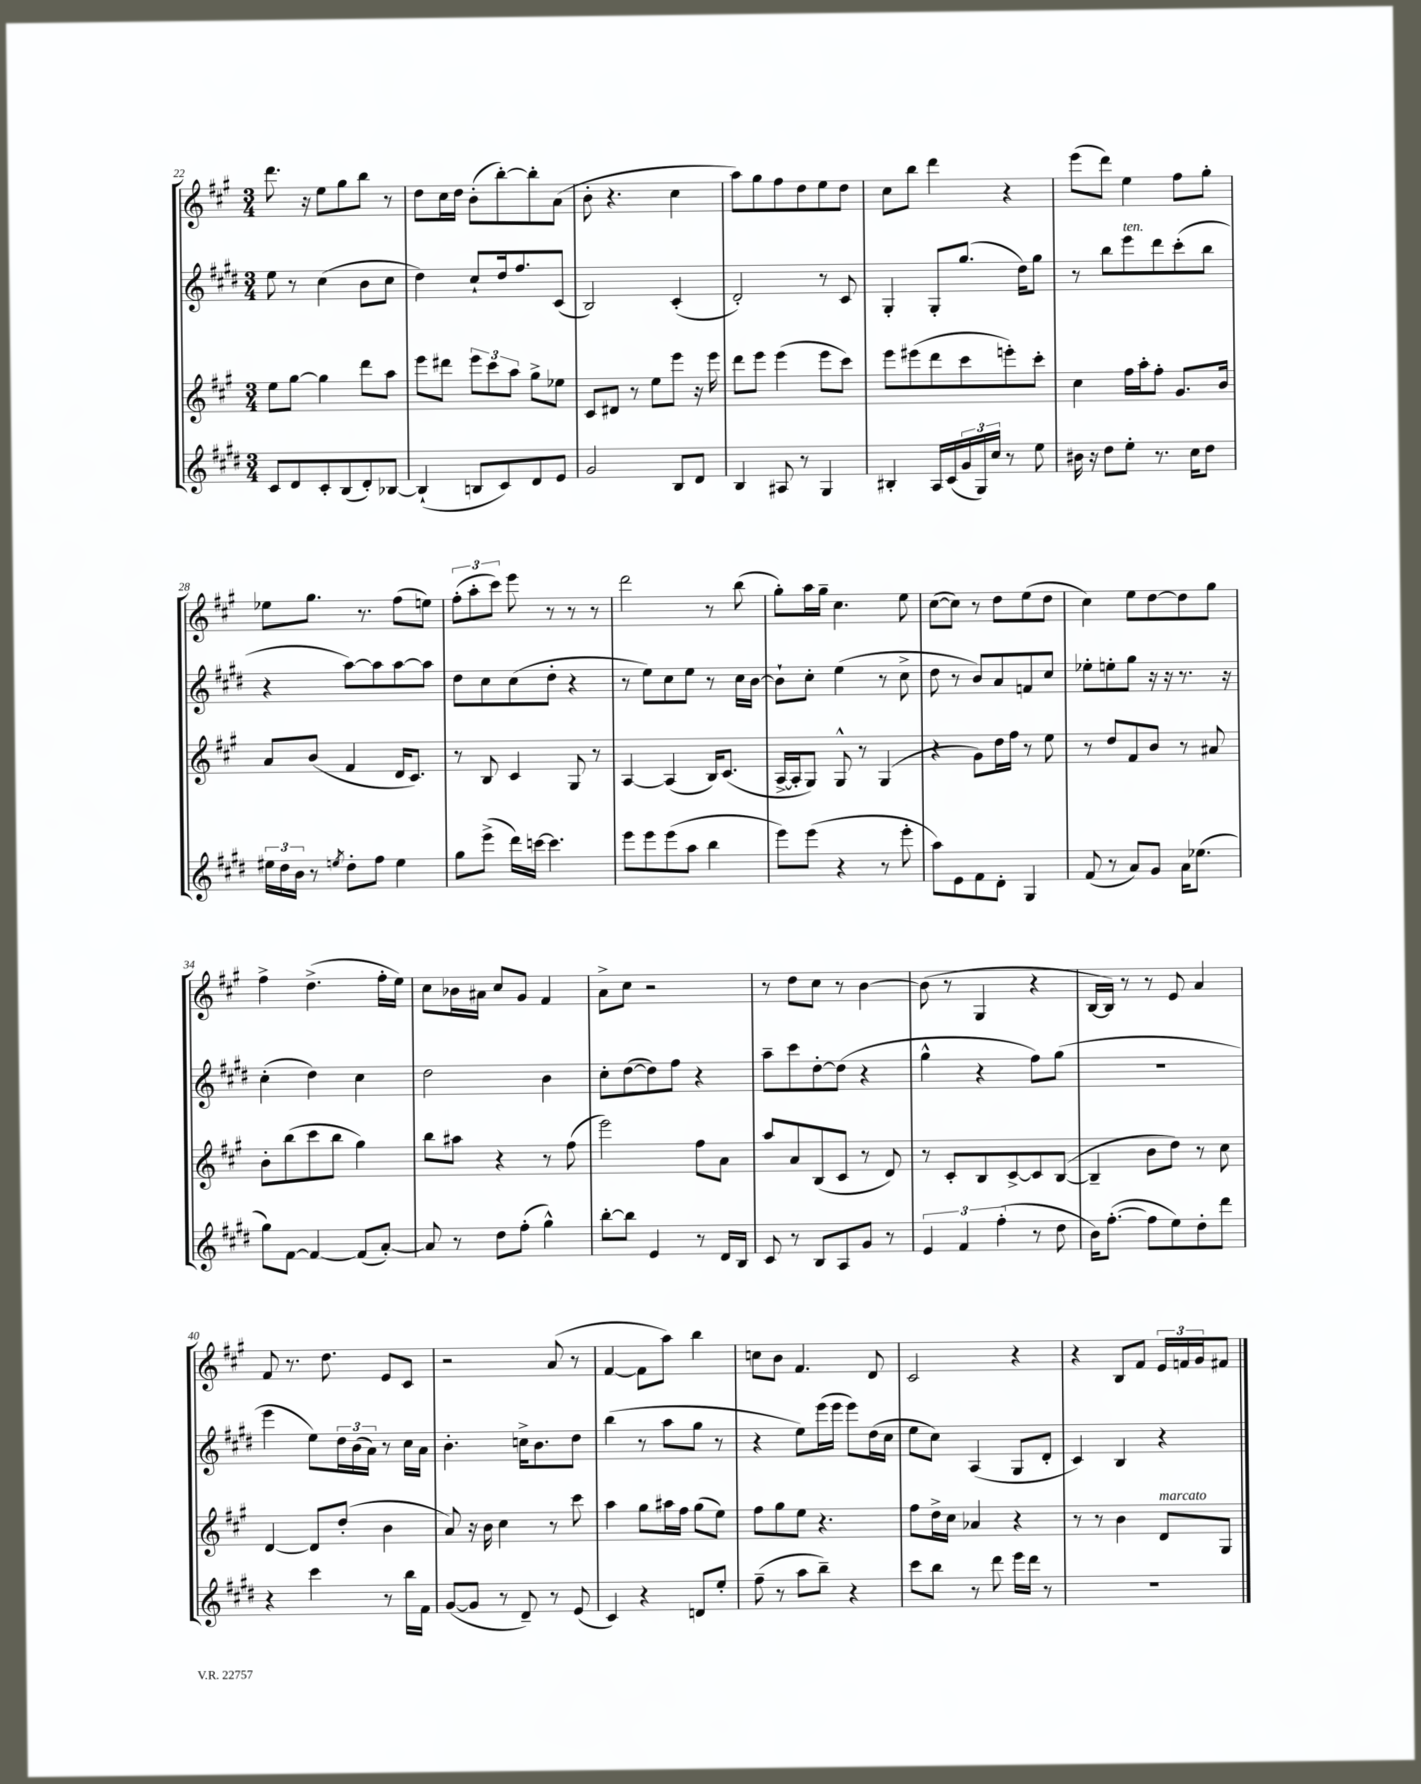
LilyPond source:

<<
\new StaffGroup <<
\new Staff = "s0" {
    \clef treble \key a \major \numericTimeSignature \time 3/4
    d'''8. r16 e''8 gis''8 b''8 r8 |
    d''8 cis''16 d''16 b'8-.( b''8~-.) b''8-. a'8( |
    b'8-. r4. cis''4 |
    a''8) gis''8 fis''8 d''8 e''8 d''8 |
    cis''8 b''8 d'''4 r4 |
    e'''8( d'''8) e''4 fis''8 gis''8-. |
    ees''8 gis''8. r8. fis''8( e''8) |
    \tuplet 3/2 { fis''8-.( a''8-. cis'''8) } e'''8 r8 r8 r8 |
    d'''2 r8 b''8( |
    gis''8-.) a''16 gis''16-- cis''4. e''8 |
    cis''8~( cis''8) r8 d''8 e''8( d''8 |
    cis''4) e''8 d''8~ d''8 gis''8 |
    fis''4-> d''4.->( fis''16-. e''16) |
    cis''8 bes'16 ais'16 cis''8 gis'8 fis'4 |
    a'8-> cis''8 r2 |
    r8 d''8 cis''8 r8 b'4~ |
    b'8( r8 gis4 r4 |
    b16~ b16) r8 r8 e'8 a'4 |
    fis'8 r8. d''8. e'8 cis'8 |
    r2 a'8( r8 |
    fis'4~ fis'8 a''8) b''4 |
    c''8 b'8 fis'4. d'8 |
    cis'2 r4 |
    r4 b8 fis'8 \tuplet 3/2 { e'16 f'16 gis'16 } fis'8 \bar "|." |
}
\new Staff = "s1" {
    \clef treble \key e \major \numericTimeSignature \time 3/4
    e''8 r8 cis''4( b'8 cis''8 |
    dis''4) cis''8-! dis''16 fis''8. cis'8( |
    b2) cis'4-.( |
    dis'2-.) r8 cis'8 |
    gis4-. gis8-. gis''8.( dis''16) gis''8 |
    r8 b''8 e'''8^\markup { \italic "ten." } dis'''8 cis'''8-.( b''8 |
    r4 a''8~) a''8 a''8~ a''8 |
    dis''8 cis''8 cis''8( dis''8-. r4 |
    r8 e''8) cis''8 e''8 r8 cis''16 b'16~ |
    b'8-! cis''8-. e''4( r8 cis''8-> |
    dis''8 r8 b'8) a'8 f'8 cis''8 |
    ees''8-. e''8-. gis''8 r16 r16 r8. r16 |
    cis''4-.( dis''4) cis''4 |
    dis''2 b'4 |
    cis''8-. dis''8~( dis''8) fis''8 r4 |
    a''8-- cis'''8 dis''8~-. dis''8( r4 |
    gis''4-^ r4 fis''8) gis''8( |
    R2. |
    e'''4 e''8) \tuplet 3/2 { dis''16 b'16( a'16) } r8 cis''16 a'16 |
    b'4.-. c''16-> b'8. dis''8 |
    b''4( r8 a''8 gis''8 r8 |
    r4 e''8) e'''16( e'''16 e'''8) dis''16( cis''16 |
    e''8 cis''8) a4( gis8 dis'8-. |
    cis'4) b4 r4 \bar "|." |
}
\new Staff = "s2" {
    \clef treble \key a \major \numericTimeSignature \time 3/4
    e''8 gis''8~ gis''4 d'''8 a''8 |
    e'''8 dis'''8 \tuplet 3/2 { e'''8 cis'''8 a''8 } gis''8-> ees''8 |
    cis'8 dis'8 r8 e''8 e'''8 r16 e'''16 |
    d'''8 e'''8 e'''4( e'''8 cis'''8) |
    e'''8 eis'''8( d'''8 cis'''8 e'''8-.) cis'''8-. |
    cis''4 fis''16 a''16-. fis''8-. gis'8. b'16 |
    a'8 b'8( fis'4 d'16 cis'8.) |
    r8 b8 cis'4 gis8 r8 |
    a4~ a4( b16) cis'8.( |
    a16~-> a16-. gis8) gis8-^ r8 gis4( |
    r4 gis'8) d''16 fis''16 r8 e''8 |
    r8 d''8 fis'8 b'8 r8 ais'8 |
    b'8-. b''8( cis'''8 b''8 gis''4) |
    b''8 ais''8 r4 r8 fis''8( |
    e'''2) fis''8 a'8 |
    a''8 a'8 b8( cis'8 r8 d'8) |
    r8 cis'8-. b8 cis'8~-> cis'8 b8~( |
    b4-- b'8 d''8) r8 cis''8 |
    d'4~ d'8 d''8-.( b'4 |
    a'8) r16 b'16 cis''4 r8 cis'''8 |
    a''4 gis''8 ais''16 fis''16 gis''8( e''8) |
    fis''8 gis''8 e''8 r4. |
    fis''8 d''16-> cis''16 aes'4 r4 |
    r8 r8 b'4 d'8^\markup { \italic "marcato" } gis8 \bar "|." |
}
\new Staff = "s3" {
    \clef treble \key e \major \numericTimeSignature \time 3/4
    cis'8 dis'8 cis'8-. b8( dis'8-.) bes8~ |
    bes4-!( b8 cis'8) dis'8 e'8 |
    gis'2 b8 dis'8 |
    b4 ais8 r8 gis4 |
    bis4-. a16 cis'16( \tuplet 3/2 { gis'16 gis16) cis''16 } r8 e''8 |
    bis'16 r16 dis''8 e''8-. r8. cis''16 dis''8 |
    \tuplet 3/2 { eis''16 dis''16 b'16 } r8 \acciaccatura { e''8 } dis''8-. fis''8 e''4 |
    gis''8 e'''8->( dis'''16) c'''16~ c'''4. |
    e'''8 e'''8 e'''8( a''8 b''4 |
    e'''8) e'''8( r4 r8 e'''8-. |
    a''8) e'8 fis'8 dis'8-. gis4 |
    fis'8( r8 a'8) gis'8 a'16 ees''8.( |
    gis''8) fis'8~ fis'4~ fis'8( a'8~-.) |
    a'8 r8 dis''8 fis''8-.( gis''4-^) |
    b''8~-. b''8 e'4 r8 dis'16 b16 |
    cis'8 r8 b8 a8 gis'8 r8 |
    \tuplet 3/2 { e'4 fis'4 fis''4-.( } r8 dis''8 |
    b'16) fis''8.~-.( fis''8 e''8) dis''8-. dis'''8 |
    r4 cis'''4 r8 b''16 fis'16 |
    gis'8~( gis'8 r8 dis'8--) r8 e'8( |
    cis'4) r4 d'8 e''8-. |
    fis''8--( r8 a''8 b''8--) r4 |
    cis'''8 b''8 r8 dis'''8 e'''16 dis'''16 r8 |
    R2. \bar "|." |
}
>>
>>
\layout { \context { \Score currentBarNumber = #22 } }
